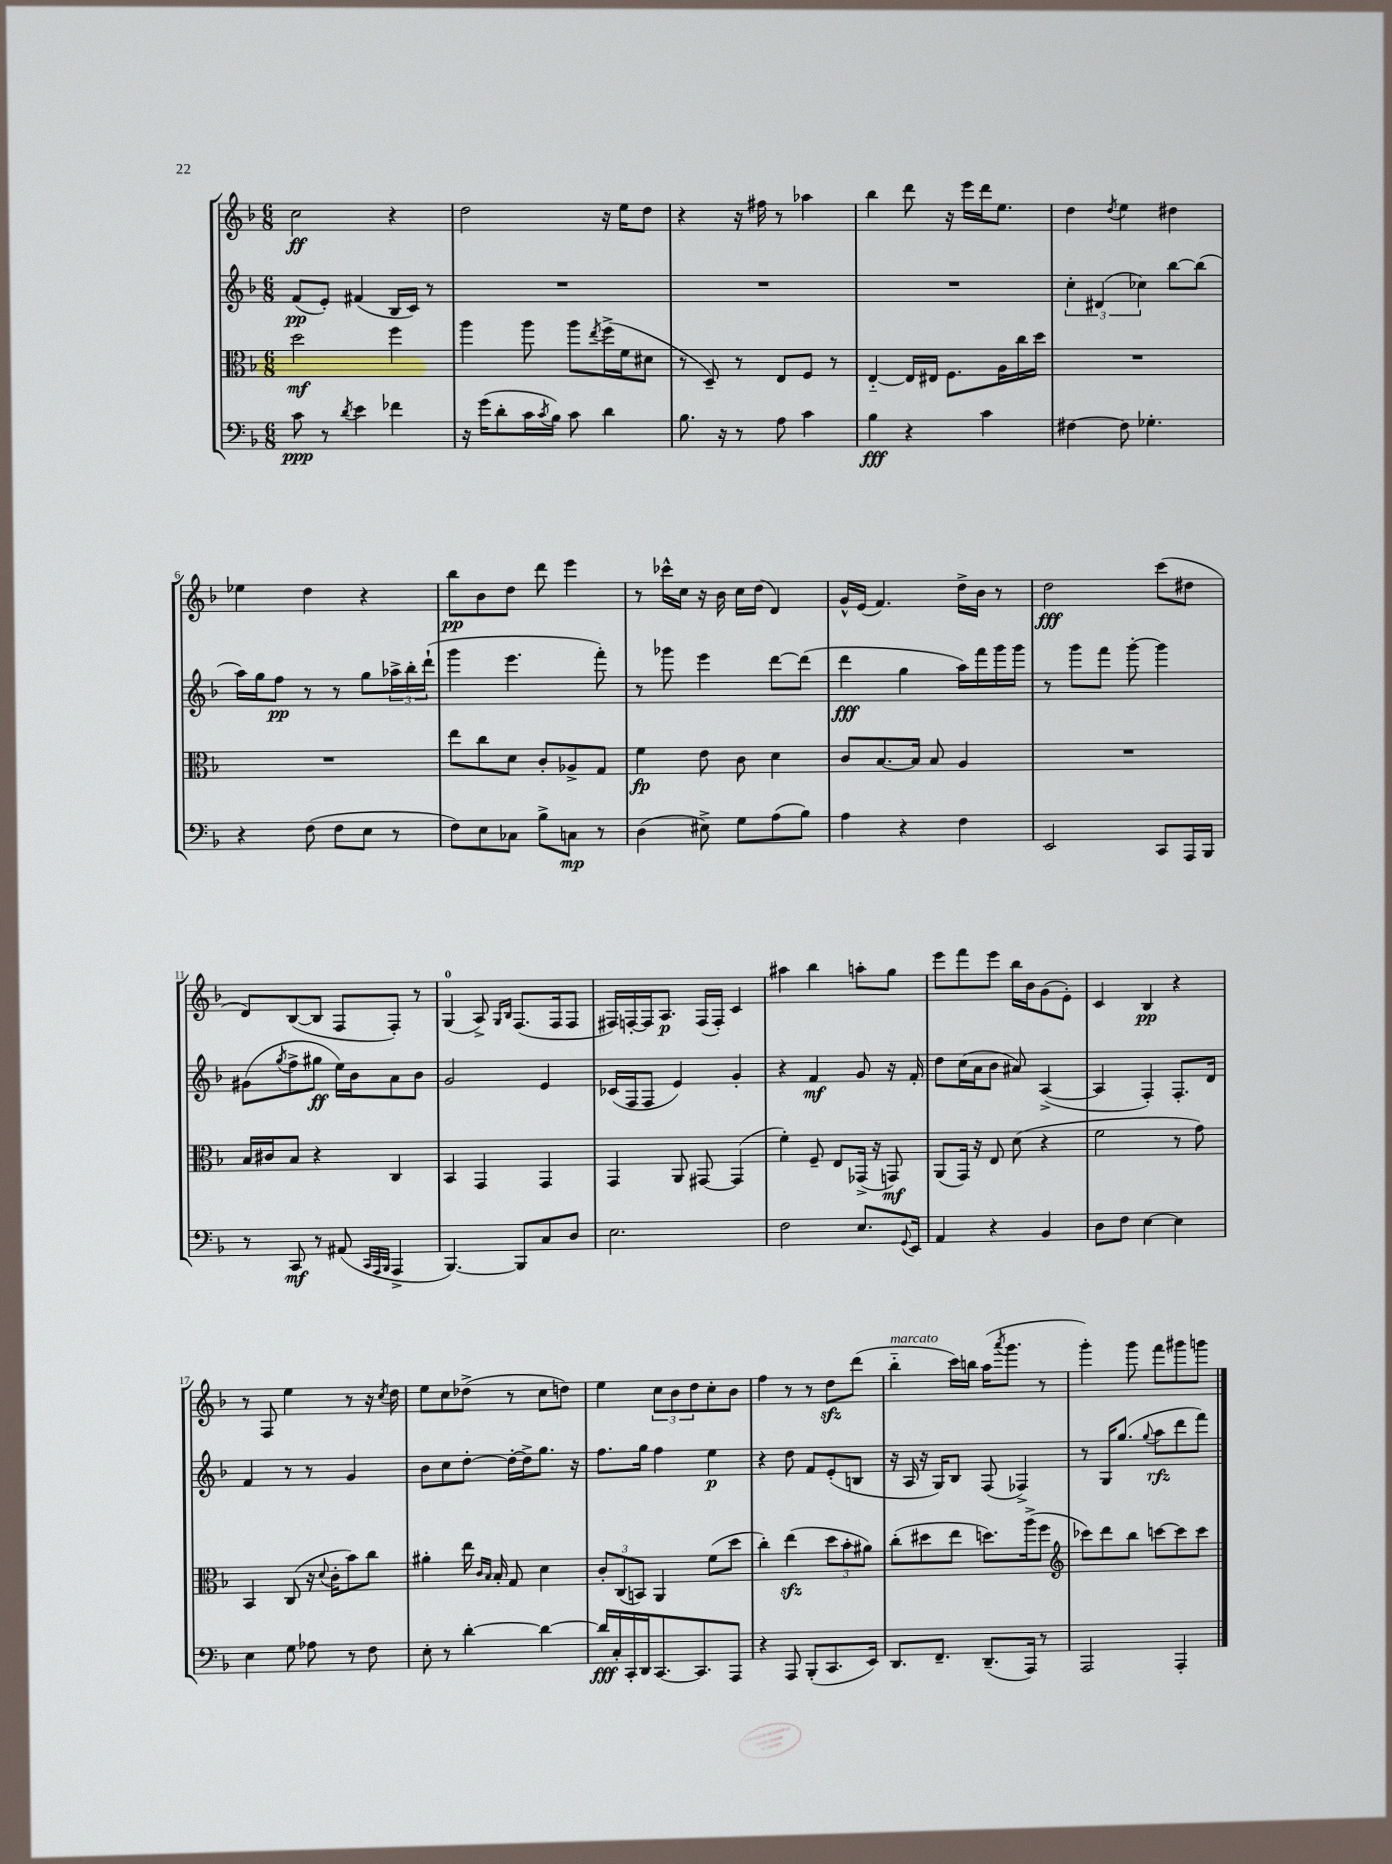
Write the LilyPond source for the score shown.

<<
\new StaffGroup <<
\new Staff = "s0" {
    \clef treble \key f \major \numericTimeSignature \time 6/8
    c''2\ff r4 |
    d''2 r16 e''16 d''8 |
    r4 r16 fis''16 r8 aes''4 |
    bes''4 d'''8 r16 e'''16 d'''16 e''8. |
    d''4 \acciaccatura { d''8 } e''4 dis''4 |
    ees''4 d''4 r4 |
    bes''8\pp bes'8 d''8 d'''8 e'''4 |
    r8 ces'''16-^ c''16 r16 bes'16 c''16 d''16( d'4) |
    g'16-^ e'16( f'4.) d''16-> bes'16 r8 |
    d''2\fff c'''8( dis''8 |
    d'8) bes8~( bes8 f8 f8-.) r8 |
    g4-0( a8->) \grace { g16 bes16 } f8.( f16 f8 |
    fis16) f16~-. f16 a8.\p f16( f16-.) c'4 |
    ais''4 bes''4 a''8-. g''8 |
    e'''8 f'''8 e'''8 bes''16 bes'16 g'8( e'8-.) |
    c'4 bes4\pp r4 |
    r8 f8 e''4 r8 r16 \acciaccatura { c''8 } d''16 |
    e''8 c''8 des''8->( r8 c''8 d''8) |
    e''4 \tuplet 3/2 { c''8 bes'8 d''8 } c''8-. bes'8 |
    f''4 r8 r8 d''8\sfz d'''8( |
    bes''4-_^\markup { \italic "marcato" } c'''16) b''16 a''16( \acciaccatura { a'''8 } g'''8. r8 |
    g'''4-.) g'''8 f'''8 gis'''8 g'''8 \bar "|." |
}
\new Staff = "s1" {
    \clef treble \key f \major \numericTimeSignature \time 6/8
    f'8\pp( e'8-.) fis'4( bes16 c'16) r8 |
    R2. |
    R2. |
    R2. |
    \tuplet 3/2 { c''4-. dis'4( ces''4) } bes''8~ bes''8( |
    a''16) g''16 f''8\pp r8 r8 g''8 \tuplet 3/2 { aes''16-> bes''16-. d'''16-!( } |
    g'''4 e'''4. f'''8-.) |
    r8 ges'''8 e'''4 d'''8~ d'''8( |
    d'''4\fff g''4 a''16) f'''16 g'''16 g'''16 |
    r8 g'''8 f'''8 g'''8~-. g'''4 |
    gis'8( \acciaccatura { g''8 } f''8-> gis''8\ff e''16) bes'16 a'8 bes'8 |
    g'2 e'4 |
    ces'16( f16 f8 e'4) g'4-. |
    r4 f'4\mf g'8 r16 f'16-. |
    d''8 c''16( a'16 bes'8 ais'8) a4~->( |
    a4 f4-.) f8.-. d'16 |
    f'4 r8 r8 g'4 |
    bes'8 c''8 d''8~-. d''16~-. d''16-> g''8. r16 |
    f''8. g''16 f''4 e''4\p |
    r4 d''8 f'8 e'8-.( b8 |
    r16 a16 r16 g16) bes8 f8( fes4->) |
    r8 g16 g''8.( \appoggiatura { g''8 } a''8\rfz d'''8 f'''8) \bar "|." |
}
\new Staff = "s2" {
    \clef alto \key f \major \numericTimeSignature \time 6/8
    d''2\mf f''4 |
    a''4 a''8 a''8 \acciaccatura { e''8 } f''16->( f'16 dis'8 |
    r8 d8--) r8 e8 f8 r8 |
    e4~-_ e16 eis16 f8. a16 c''16 d''16 |
    R2. |
    R2. |
    e''8 c''8 d'8 c'8-. aes8-> g8 |
    f'4\fp e'8 c'8 d'4 |
    c'8 bes8.~ bes16 bes8 a4 |
    R2. |
    bes16 cis'16 bes8 r4 c4 |
    bes,4 g,4 g,4 |
    g,4 a,8 gis,8~ gis,4( |
    f'4-.) f8-- e8 ges,16->( r16 g,8\mf) |
    a,8( g,16) r16 e8 d'8( r4 |
    f'2 r8 g'8) |
    bes,4 c8( r16 \appoggiatura { d'8 } c'16-. bes'8) c''8 |
    ais'4-. e''16 \grace { c'16 bes16 } bes16-. g8 d'4 |
    \tuplet 3/2 { c'8-. c8( b,8) } a,4 f'8( d''8 |
    c''4-.) e''4\sfz( \tuplet 3/2 { d''8 bes'8-. ais'8) } |
    c''8-.( dis''8 e''8 d''8.) a''16->( f''8 |
    \clef treble ces'''8) d'''8 bes''8 c'''8~ c'''8 c'''8 \bar "|." |
}
\new Staff = "s3" {
    \clef bass \key f \major \numericTimeSignature \time 6/8
    c'8\ppp r8 \acciaccatura { d'8 } e'4 fes'4 |
    r16 g'16( d'8-. c'16 \acciaccatura { c'8 } bes16) c'8 d'4 |
    bes8. r16 r8 a8 c'4 |
    bes4\fff r4 c'4 |
    fis4~ fis8 ges4.-. |
    r4 f8( f8 e8 r8 |
    f8) e8 ces8 bes8-> c8\mp r8 |
    d4( eis8->) g8 a8( bes8) |
    a4 r4 f4 |
    e,2 c,8 a,,16 bes,,16 |
    r8 c,8\mf r8 ais,8( \grace { c,32 a,,32 bes,,32 } a,,4-> |
    bes,,4.~) bes,,8 c8 d8 |
    e2. |
    f2 e8. \appoggiatura { g,8 } e,16 |
    a,4 r4 bes,4 |
    d8 f8 e4~ e4 |
    e4 g8 aes8 r8 f8 |
    e8-. r8 d'4~-. d'4~ |
    d'16\fff c16-. c,16-. d,16 c,8.~ c,8. a,,8 |
    r4 a,,8 bes,,8-.( c,8. e,16) |
    d,8. f,8.-- d,8.--( a,,16) r8 |
    a,,2 a,,4-. \bar "|." |
}
>>
>>
